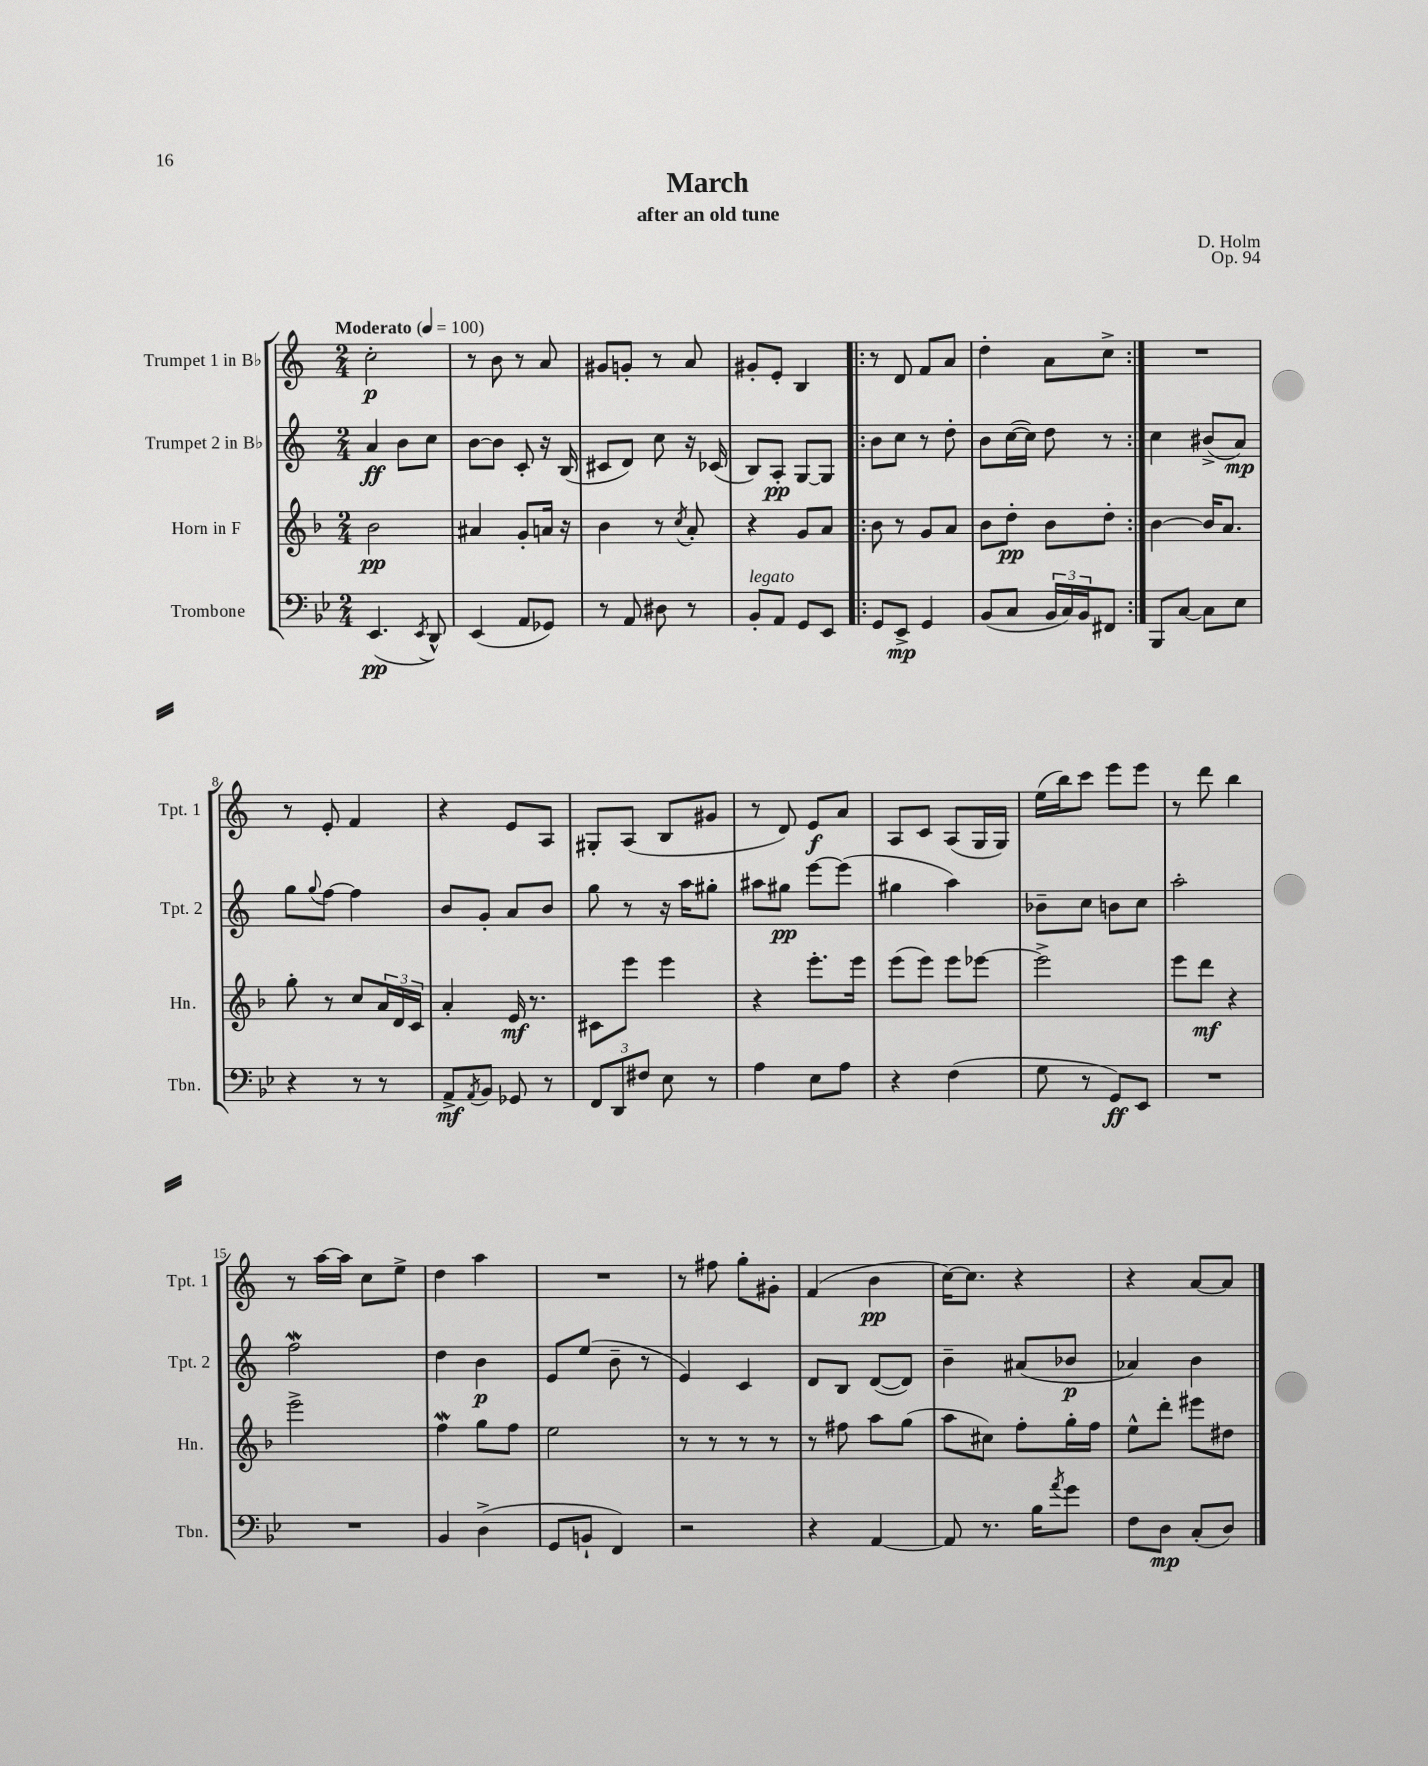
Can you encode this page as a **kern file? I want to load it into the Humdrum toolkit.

**kern	**kern	**kern	**kern
*staff4	*staff3	*staff2	*staff1
*clefF4	*clefG2	*clefG2	*clefG2
*k[b-e-]	*k[b-]	*k[]	*k[]
*M2/4	*M2/4	*M2/4	*M2/4
*MM100	*MM100	*MM100	*MM100
(4.EE-/	2b-\	4a/	2cc'\
.	.	8b\L	.
8qEE-/	.	.	.
8DD^^/)	.	8cc\J	.
=	=	=	=
(4EE-/	4a#/	[8b\L	8r
.	.	8b\]J	8b\
8AA/L	8g'/L	8c'/	8r
8GG-/J)	16a/Jk	16r	8a/
.	16r	(16B/	.
=	=	=	=
8r	4b-\	8c#/L	8g#/L
8AA/	.	8d/J)	8g'/J
8D#\	8r	8cc\	8r
.	8qcc/	.	.
8r	8a'/	16r	8a/
.	.	(16c-/	.
=	=	=	=
8BB-'/L	4r	8B/L)	8g#'/L
8AA/J	.	8A'/J	8e'/J
8GG/L	8g/L	[8G/L	4B/
8EE-/J	8a/J	8G/]J	.
=!|:	=!|:	=!|:	=!|:
8GG/L	8b-\	8b\L	8r
8EE-^/J	8r	8cc\J	8d/
4GG/	8g/L	8r	8f/L
.	8a/J	8dd'\	8a/J
=	=	=	=
(8BB-/L	8b-\L	8b\L	4dd'\
8C/J	8dd'\J	([16cc\L	.
.	.	16cc\]JJ)	.
24BB-/LL	8b-\L	8dd\	8a\L
24C/)	.	.	.
24BB-/J	.	.	.
8FF#/J	8dd'\J	8r	8cc^\J
=:|!	=:|!	=:|!	=:|!
8BBB-/L	[4b-\	4cc\	2r
[8C/J	.	.	.
8C\]L	16b-/]LK	(8b#^/L	.
.	8.a/J	.	.
8E-\J	.	8a/J)	.
=	=	=	=
4r	8gg'\	8gg\L	8r
.	.	8qqgg/	.
.	8r	[8ff\J	8e'/
8r	8cc/L	4ff\]	4f/
8r	24a/L	.	.
.	24d/	.	.
.	24c/JJ	.	.
=	=	=	=
8AA^/L	4a'/	8b/L	4r
8qAA/	.	.	.
8BB-/J	.	8g'/J	.
8GG-/	16e/	8a/L	8e/L
.	8.r	.	.
8r	.	8b/J	8A/J
=	=	=	=
12FF/L	8c#\L	8gg\	8G#'/L
12DD/	.	.	.
.	8eee\J	8r	(8A/J
12F#/J	.	.	.
8E-\	4eee\	16r	8B/L
.	.	16aa\LK	.
8r	.	8gg#'\J	8g#/J
=	=	=	=
4A\	4r	8aa#\L	8r
.	.	8gg#\J	8d/)
8E-\L	8.eee'\L	[8eee\L	8e/L
8A\J	.	(8eee\]J	8a/J
.	16eee\Jk	.	.
=	=	=	=
4r	(8eee\L	4gg#\	8A/L
.	8eee\J)	.	8c/J
(4F\	8eee\L	4aa\)	(8A/L
.	[8eee-\J	.	16G/L
.	.	.	16G/JJ)
=	=	=	=
8G\	2eee-^\]	8b-~\L	(16ee\LL
.	.	.	16bb\J)
8r	.	8cc\J	8ccc\J
8GG/L)	.	8b\L	8eee\L
8EE-/J	.	8cc\J	8eee\J
=	=	=	=
2r	8eee\L	2aa'\	8r
.	8ddd\J	.	8ddd\
.	4r	.	4bb\
=	=	=	=
2r	2eee^\	2ff\	8r
.	.	.	[16aa\LL
.	.	.	16aa\]JJ
.	.	.	8cc\L
.	.	.	8ee^\J
=	=	=	=
4BB-/	4ff\	4dd\	4dd\
(4D^\	8gg\L	4b\	4aa\
.	8ff\J	.	.
=	=	=	=
8GG/L	2ee\	8e/L	2r
8BB`/J	.	(8ee/J	.
4FF/)	.	8b~\	.
.	.	8r	.
=	=	=	=
2r	8r	4e/)	8r
.	8r	.	8ff#\
.	8r	4c/	8gg'\L
.	8r	.	8g#'\J
=	=	=	=
4r	8r	8d/L	(4f/
.	8ff#\	8B/J	.
[4AA/	8aa\L	([8d/L	4b\
.	(8gg\J	8d/]J)	.
=	=	=	=
8AA/]	8aa\L	4b~\	[16cc\LK)
.	.	.	8.cc\]J
8.r	8cc#\J)	.	.
.	8ff'\L	(8a#/L	4r
16B-\LK	.	.	.
8qa/	.	.	.
8g\J	16gg'\L	8b-/J	.
.	16ff\JJ	.	.
=	=	=	=
8F\L	8ee^^\L	4a-/)	4r
8D\J	8ddd'\J	.	.
(8C'/L	8eee#\L	4b\	[8a/L
8D/J)	8dd#\J	.	8a/]J
==	==	==	==
*-	*-	*-	*-
